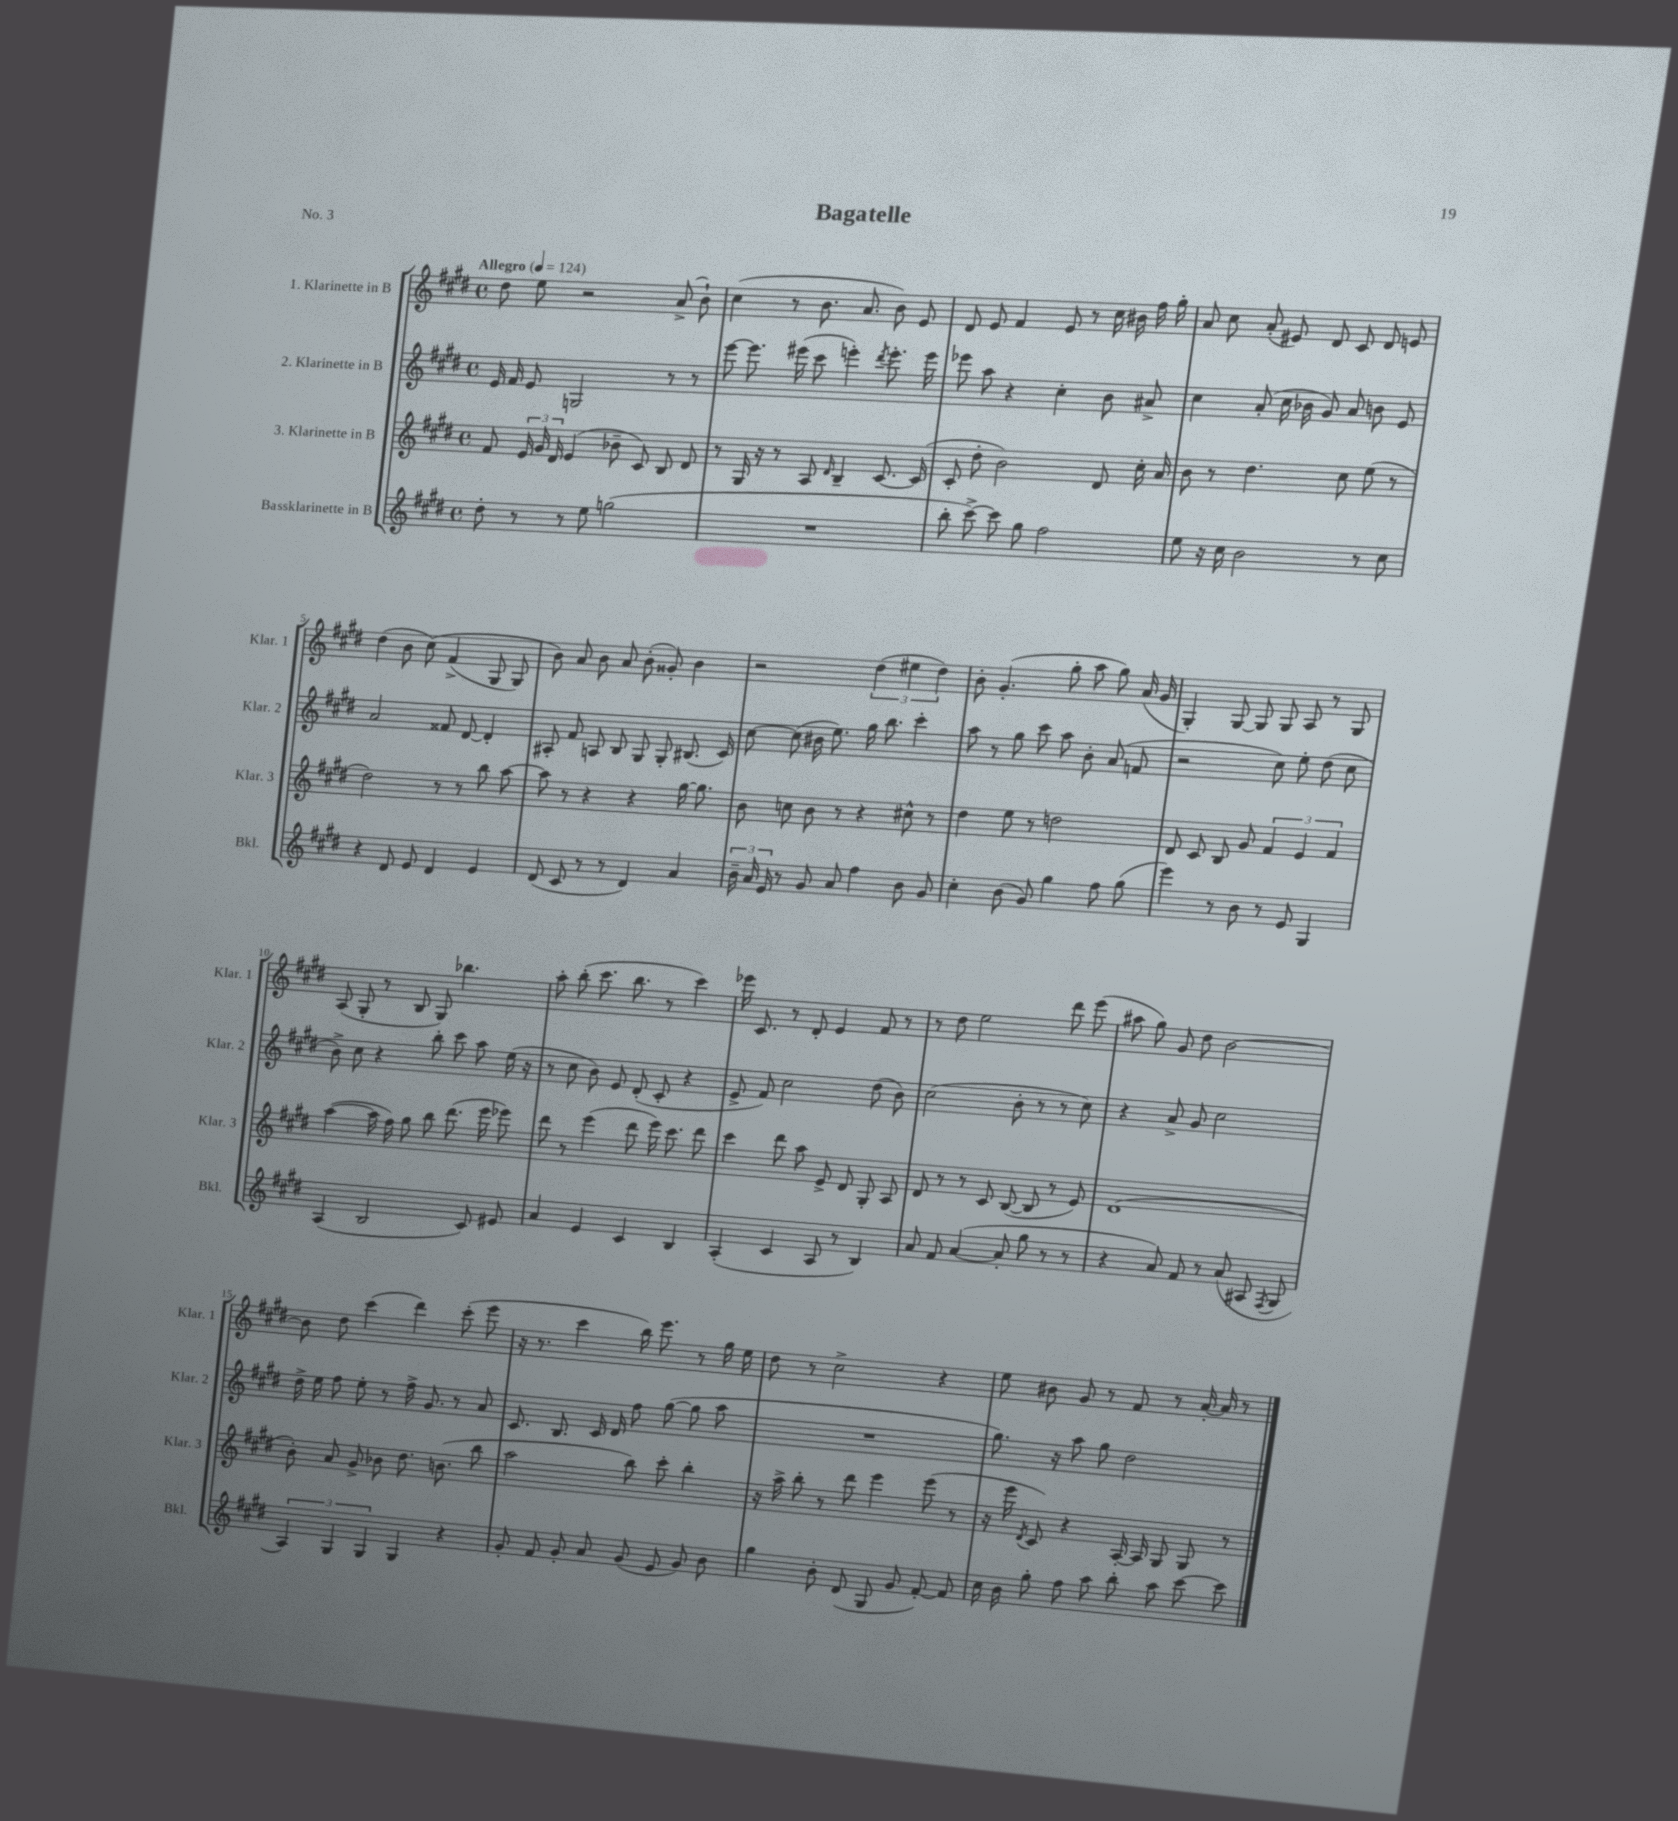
\header { title = "Bagatelle" piece = "No. 3" }
<<
\new StaffGroup <<
\new Staff = "s0" \with { instrumentName = "1. Klarinette in B" shortInstrumentName = "Klar. 1" } {
    \clef treble \key e \major \defaultTimeSignature \time 4/4 \tempo "Allegro" 4 = 124
    \autoBeamOff dis''8 e''8 r2 a'8->( b'8-!) |
    cis''4( r8 b'8. a'8. b'8) e'8 |
    dis'8 e'8 fis'4 e'8 r8 cis''16 bis'16 fis''16 gis''16-. |
    a'8 cis''8 a'8-.( eis'8) dis'8 cis'8 dis'8 e'8 |
    dis''4( b'8 cis''8)\( fis'4->( gis8 gis8) |
    b'8\) a'8 b'8 a'8 b'8-.( gisis'8-.) b'4 |
    r2 \tuplet 3/2 { dis''4( eis''4 dis''4) } |
    b'8-. gis'4.-.( gis''8-. a''8 gis''8) a'16( gis'16 |
    gis4-.) gis8~ gis8 gis8 a8 r8 gis8 |
    a8( gis8-. r8 b8 gis8) bes''4. |
    a''8-. b''8-.( cis'''8. b''8. r8 cis'''4) |
    ees'''16 cis'8. r8 dis'8-. e'4 fis'8 r8 |
    r8 dis''8 e''2 dis'''8 e'''8( |
    ais''8 gis''8) gis'8 dis''8 b'2~ |
    b'8 dis''8 cis'''4( dis'''4) cis'''8-.( e'''8 |
    r16 r8. cis'''4 b''16) e'''8. r8 gis''16 e''16 |
    dis''8 r8 cis''2-> r4 |
    e''8 bis'8 gis'8 r8 fis'8 r8 a'16~-. a'16 r8 \bar "|." |
}
\new Staff = "s1" \with { instrumentName = "2. Klarinette in B" shortInstrumentName = "Klar. 2" } {
    \clef treble \key e \major \defaultTimeSignature \time 4/4
    \autoBeamOff e'16 fis'16 e'8 g2 r8 r8 |
    e'''8~ e'''8. eis'''16( cis'''8 e'''4-.) \acciaccatura { dis'''8 } e'''8.-. e'''16 |
    ees'''8 a''8 r4 cis''4-. b'8 ais'8-> |
    cis''4 a'8-.( cis''16 bes'16 gis'8) a'8 b'8 e'8 |
    a'2 fisis'8 dis'8~ dis'4-. |
    ais8-. fis'8 a8 b8 gis8 gis8-. bis8.( cis'16) |
    cis''8~ cis''8( bis'16 e''8.) gis''16 b''8. cis'''4-. |
    a''8 r8 gis''8 cis'''8 a''8 b'8-. a'8( f'8 |
    r2 cis''8) e''8-. dis''8( cis''8 |
    b'8->) cis''8 r4 b''8-. cis'''8 a''8 e''16( r16 |
    r8 cis''8 b'8) e'8 dis'8-.( cis'8-. r4 |
    e'8-> fis'8) cis''2 dis''8( b'8) |
    cis''2( b'8-. r8 r8 cis''8) |
    r4 a'8-> gis'8 cis''2 |
    dis''16-> e''16 fis''8 e''8-. r8 fis''16-> gis'8. r8 a'8 |
    cis'8. b8. cis'16 dis'16 fis''8 gis''8~( gis''8 a''8 |
    R1 |
    gis''8.) r16 a''8 gis''8 dis''2 \bar "|." |
}
\new Staff = "s2" \with { instrumentName = "3. Klarinette in B" shortInstrumentName = "Klar. 3" } {
    \clef treble \key e \major \defaultTimeSignature \time 4/4
    \autoBeamOff fis'8 \tuplet 3/2 { e'16 gis'16 dis'16 } e'4( bes'8-- cis'8) b8 dis'8 |
    r8 gis16 r16 r8 a8 \grace { dis'16 } b4-- cis'8.~ cis'16( |
    cis'8-. dis''8-. b'2) dis'8 cis''16-. a'16 |
    b'8 r8 dis''4. cis''8 e''8( r8 |
    dis''2) r8 r8 b''8 a''8~ |
    a''8 r8 r4 r4 gis''16~ gis''8. |
    b'8 c''8 b'8 r8 r4 cis''8-^ r8 |
    dis''4 e''8 r8 d''2 |
    dis'8 cis'8 b8 gis'8 \tuplet 3/2 { fis'4 e'4 fis'4 } |
    a''4~( a''16 fis''16) gis''8 b''8 dis'''8.( e'''16 ees'''8) |
    dis'''8 r8 e'''4( dis'''8 e'''16) cis'''8. dis'''8 |
    cis'''4 dis'''8 a''8 e'8-> dis'8 gis8-. a8 |
    dis'8 r8 r8 cis'8 b8~( b8 r8 e'8) |
    dis'1( |
    b'8-.) a'8 gis'8-> bes'8 dis''8. b'8.( b''8 |
    a''2 b''8) cis'''8-. b''4-. |
    r16 a''16-> b''8-. r8 dis'''8 e'''4 e'''8( r8 |
    r16 e'''16 \acciaccatura { dis'8 } cis'8) r4 a16~-. a16 gis8 gis8 r8 \bar "|." |
}
\new Staff = "s3" \with { instrumentName = "Bassklarinette in B" shortInstrumentName = "Bkl." } {
    \clef treble \key e \major \defaultTimeSignature \time 4/4
    \autoBeamOff dis''8-. r8 r8 e''8 g''2( |
    R1 |
    b''8-. cis'''8~->) cis'''8 gis''8 fis''2 |
    e''8 r16 cis''16 b'2 r8 cis''8 |
    r4 dis'8 e'8 dis'4 e'4 |
    dis'8( cis'8 r8 r8 dis'4) a'4 |
    \tuplet 3/2 { b'16-- a'16 e'16 } r8 gis'8 a'8 fis''4 b'8 gis'8 |
    cis''4-. b'8( gis'8) gis''4 fis''8 gis''8( |
    e'''4) r8 b'8 r8 e'8 gis4 |
    a4( b2 cis'8) eis'8 |
    a'4 e'4 cis'4 b4 |
    a4-.( cis'4 a8 r8 b4) |
    a'8 fis'8 a'4~( a'8-. gis''8 r8 r8 |
    r4 a'8) fis'8 r8 a'8( ais8 \acciaccatura { fis8 } gis8 |
    \tuplet 3/2 { a4) gis4 gis4 } gis4 r4 |
    gis'8-. fis'8 gis'8-. a'8 gis'8( e'8 gis'8) b'8 |
    gis''4 b'8-. dis'8( gis8 gis'8 fis'8~-.) fis'8 |
    cis''16 b'16 gis''8-. fis''8 a''8 b''8-. a''8 cis'''8~ cis'''8 \bar "|." |
}
>>
>>
